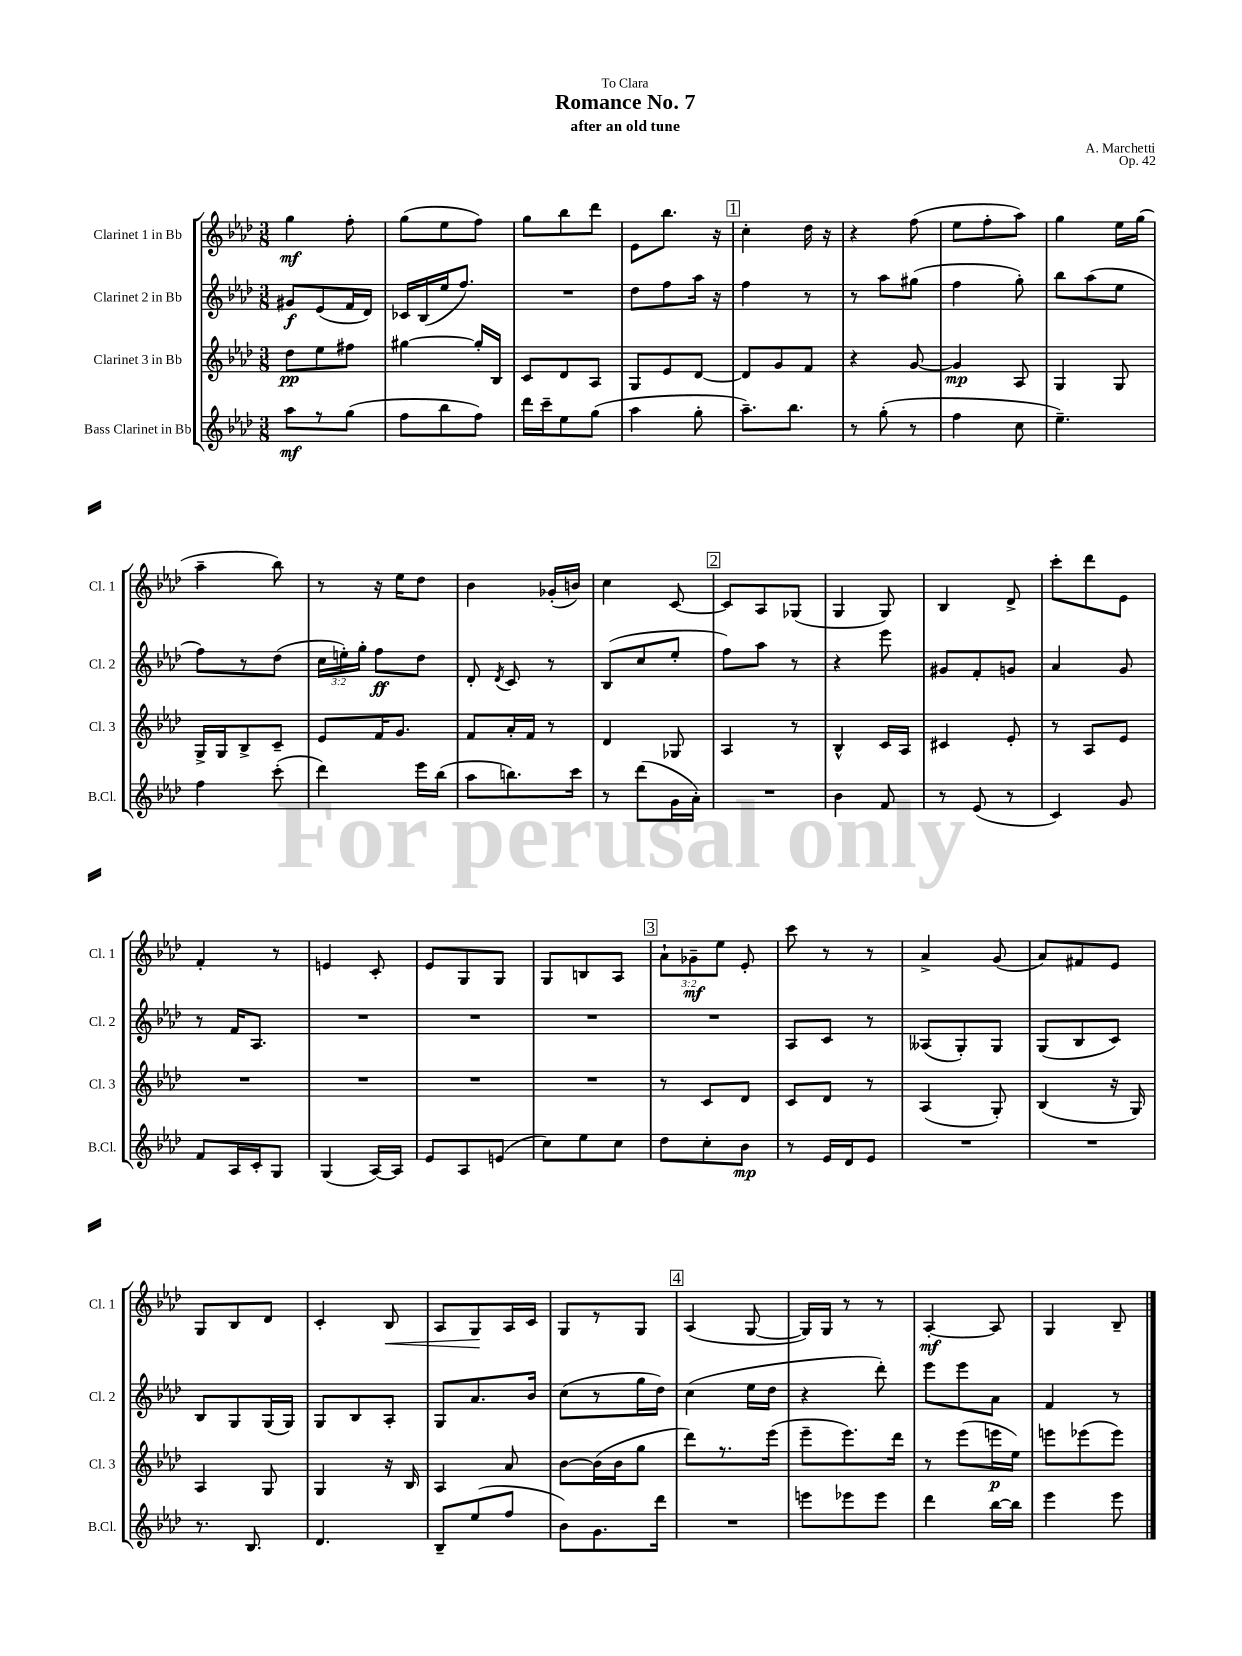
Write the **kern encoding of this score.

**kern	**dynam	**kern	**dynam	**kern	**dynam	**kern	**dynam
*part4	*part4	*part3	*part3	*part2	*part2	*part1	*part1
*staff4	*staff4	*staff3	*staff3	*staff2	*staff2	*staff1	*staff1
*I"Bass Clarinet in Bb	*	*I"Clarinet 3 in Bb	*	*I"Clarinet 2 in Bb	*	*I"Clarinet 1 in Bb	*
*I'B.Cl.	*	*I'Cl. 3	*	*I'Cl. 2	*	*I'Cl. 1	*
*clefG2	*	*clefG2	*	*clefG2	*	*clefG2	*
*k[b-e-a-d-]	*	*k[b-e-a-d-]	*	*k[b-e-a-d-]	*	*k[b-e-a-d-]	*
*M3/8	*	*M3/8	*	*M3/8	*	*M3/8	*
=1	=1	=1	=1	=1	=1	=1	=1
8aa-\L	mf	8dd-\L	pp	8g#X/L	f	4gg\	mf
8r	.	8ee-\	.	(8e-/	.	.	.
(8gg\J	.	8ff#X\J	.	16f/L	.	8ff'\	.
.	.	.	.	16d-/JJ)	.	.	.
=2	=2	=2	=2	=2	=2	=2	=2
8ff\L	.	[4gg#X\	.	16c-X/LL	.	(8gg\L	.
.	.	.	.	(16B-/	.	.	.
8bb-\	.	.	.	16ee-/J	.	8ee-\	.
.	.	.	.	8.ff/J)	.	.	.
8ff\J)	.	16gg#'/LL]	.	.	.	8ff\J)	.
.	.	16B-/JJ	.	.	.	.	.
=3	=3	=3	=3	=3	=3	=3	=3
16ddd-\LL	.	8c/L	.	4.r	.	8gg\L	.
16ccc~\J	.	.	.	.	.	.	.
8ee-\	.	8d-/	.	.	.	8bb-\	.
(8gg\J	.	8A-/J	.	.	.	8ddd-\J	.
=4	=4	=4	=4	=4	=4	=4	=4
4aa-\	.	8G/L	.	8dd-\L	.	8e-\L	.
.	.	8e-/	.	8ff\	.	8.bb-\J	.
8gg'\	.	[8d-/J	.	16aa-\Jk	.	.	.
.	.	.	.	16r	.	16r	.
!!LO:REH:place=s1:t=1
=5	=5	=5	=5	=5	=5	=5	=5
8.aa-~\L)	.	8d-/L]	.	4ff\	.	4cc'\	.
.	.	8g/	.	.	.	.	.
8.bb-\J	.	.	.	.	.	.	.
.	.	8f/J	.	8r	.	16dd-\	.
.	.	.	.	.	.	16r	.
=6	=6	=6	=6	=6	=6	=6	=6
8r	.	4r	.	8r	.	4r	.
(8gg'\	.	.	.	8aa-\L	.	.	.
8r	.	[8g/	.	(8gg#X\J	.	(8ff\	.
=7	=7	=7	=7	=7	=7	=7	=7
4ff\	.	4g/]	mp	4ff\	.	8ee-\L	.
.	.	.	.	.	.	8ff'\	.
8cc\	.	8A-/	.	8gg'\)	.	8aa-\J)	.
=8	=8	=8	=8	=8	=8	=8	=8
4.ee-~\)	.	4G/	.	8bb-\L	.	4gg\	.
.	.	.	.	(8aa-\	.	.	.
.	.	8G/	.	8ee-\J	.	16ee-\LL	.
.	.	.	.	.	.	(16gg\JJ	.
!!LO:LB:g=z
=9	=9	=9	=9	=9	=9	=9	=9
4ff\	.	16G^/LL	.	8ff\L)	.	4aa-~\	.
.	.	16G/J	.	.	.	.	.
.	.	8B-^/	.	8r	.	.	.
(8ccc'\	.	8c~/J	.	(8dd-\J	.	8bb-\)	.
=10	=10	=10	=10	=10	=10	=10	=10
4ddd-\)	.	8e-/L	.	24cc\LL	.	8r	.
.	.	.	.	24een'\)	.	.	.
.	.	.	.	24gg'\JJ	.	.	.
.	.	16f/K	.	8ff\L	ff	16r	.
.	.	8.g/J	.	.	.	16ee-\KL	.
16eee-\LL	.	.	.	8dd-\J	.	8dd-\J	.
(16bb-\JJ	.	.	.	.	.	.	.
=11	=11	=11	=11	=11	=11	=11	=11
8aa-\L	.	8f/L	.	8d-'/	.	4b-\	.
.	.	.	.	8qd-/	.	.	.
8.bbn\)	.	16a-'/L	.	8c/	.	.	.
.	.	16f/JJ	.	.	.	.	.
.	.	8r	.	8r	.	(16g-X'/LL	.
16ccc\Jk	.	.	.	.	.	16bn/JJ)	.
=12	=12	=12	=12	=12	=12	=12	=12
8r	.	4d-/	.	(8B-/L	.	4cc\	.
(8ddd-\L	.	.	.	8cc/	.	.	.
16g\L	.	8G-X/	.	8ee-'/J	.	[8c/	.
16a-'\JJ)	.	.	.	.	.	.	.
!!LO:REH:place=s1:t=2
=13	=13	=13	=13	=13	=13	=13	=13
4.r	.	4A-/	.	8ff\L)	.	8c/L]	.
.	.	.	.	8aa-\J	.	8A-/	.
.	.	8r	.	8r	.	(8G-X/J	.
=14	=14	=14	=14	=14	=14	=14	=14
4b-\	.	4B-^^/	.	4r	.	4G/	.
8f/	.	16c/LL	.	8eee-\	.	8G/)	.
.	.	16A-/JJ	.	.	.	.	.
=15	=15	=15	=15	=15	=15	=15	=15
8r	.	4c#X/	.	8g#X/L	.	4B-/	.
(8e-/	.	.	.	8f'/	.	.	.
8r	.	8e-'/	.	8gn/J	.	8d-^/	.
=16	=16	=16	=16	=16	=16	=16	=16
4c/)	.	8r	.	4a-/	.	8ccc'\L	.
.	.	8A-/L	.	.	.	8ddd-\	.
8g/	.	8e-/J	.	8g/	.	8e-\J	.
!!LO:LB:g=z
=17	=17	=17	=17	=17	=17	=17	=17
8f/L	.	4.r	.	8r	.	4f'/	.
16A-/L	.	.	.	16f/KL	.	.	.
16c'/J	.	.	.	8.A-/J	.	.	.
8G/J	.	.	.	.	.	8r	.
=18	=18	=18	=18	=18	=18	=18	=18
(4G/	.	4.r	.	4.r	.	4en/	.
[16A-/LL)	.	.	.	.	.	8c'/	.
16A-/JJ]	.	.	.	.	.	.	.
=19	=19	=19	=19	=19	=19	=19	=19
8e-/L	.	4.r	.	4.r	.	8e-/L	.
8A-/	.	.	.	.	.	8G/	.
(8en/J	.	.	.	.	.	8G/J	.
=20	=20	=20	=20	=20	=20	=20	=20
8cc\L)	.	4.r	.	4.r	.	8G/L	.
8ee-\	.	.	.	.	.	8Bn/	.
8cc\J	.	.	.	.	.	8A-/J	.
!!LO:REH:place=s1:t=3
=21	=21	=21	=21	=21	=21	=21	=21
8dd-\L	.	8r	.	4.r	.	12a-`\L	.
.	.	.	.	.	.	12g-X~\	mf
8cc'\	.	8c/L	.	.	.	.	.
.	.	.	.	.	.	12ee-\J	.
8b-\J	mp	8d-/J	.	.	.	8e-'/	.
=22	=22	=22	=22	=22	=22	=22	=22
8r	.	8c/L	.	8A-/L	.	8ccc\	.
16e-/LL	.	8d-/J	.	8c/J	.	8r	.
16d-/J	.	.	.	.	.	.	.
8e-/J	.	8r	.	8r	.	8r	.
=23	=23	=23	=23	=23	=23	=23	=23
4.r	.	(4A-/	.	(8A--X/L	.	4a-^/	.
.	.	.	.	8G'/)	.	.	.
.	.	8G'/)	.	8G/J	.	(8g/	.
=24	=24	=24	=24	=24	=24	=24	=24
4.r	.	(4B-/	.	(8G/L	.	8a-/L)	.
.	.	.	.	8B-/	.	8f#X/	.
.	.	16r	.	8c/J)	.	8e-/J	.
.	.	16G/)	.	.	.	.	.
!!LO:LB:g=z
=25	=25	=25	=25	=25	=25	=25	=25
8.r	.	4A-/	.	8B-/L	.	8G/L	.
.	.	.	.	8G/	.	8B-/	.
8.B-/	.	.	.	.	.	.	.
.	.	8G/	.	(16G/L	.	8d-/J	.
.	.	.	.	16G/JJ)	.	.	.
=26	=26	=26	=26	=26	=26	=26	=26
4.d-/	.	4G/	.	8G/L	.	4c'/	.
.	.	.	.	8B-/	.	.	.
!	!	!	!	!	!	!	!LO:HP:b
.	.	16r	.	8A-'/J	.	8B-/	<
.	.	16B-/	.	.	.	.	.
=27	=27	=27	=27	=27	=27	=27	=27
8B-~/L	.	4A-/	.	8G/L	.	8A-/L	.
(8ee-/	.	.	.	8.a-/	.	8G/	.
8ff/J	.	8a-/	.	.	.	16A-/L	[
.	.	.	.	16b-/Jk	.	16c/JJ	.
=28	=28	=28	=28	=28	=28	=28	=28
8b-\L)	.	[8b-\L	.	(8cc\L	.	8G/L	.
8.g\	.	(16b-\L]	.	8r	.	8r	.
.	.	16b-\J	.	.	.	.	.
.	.	8gg\J	.	16gg\L	.	8G/J	.
16ddd-\Jk	.	.	.	16dd-\JJ)	.	.	.
!!LO:REH:place=s1:t=4
=29	=29	=29	=29	=29	=29	=29	=29
4.r	.	8ddd-\L)	.	(4cc\	.	(4A-/	.
.	.	8.r	.	.	.	.	.
.	.	.	.	16ee-\LL	.	[8G/	.
.	.	(16eee-\Jk	.	16dd-\JJ	.	.	.
=30	=30	=30	=30	=30	=30	=30	=30
8eeen\L	.	8eee-~\L	.	4r	.	16G/LL])	.
.	.	.	.	.	.	16G/JJ	.
8eee-X\	.	8.eee-\)	.	.	.	8r	.
8eee-\J	.	.	.	8ddd-'\)	.	8r	.
.	.	16ddd-\Jk	.	.	.	.	.
=31	=31	=31	=31	=31	=31	=31	=31
4ddd-\	.	8r	.	8eee-\L	.	[4A-'/	mf
.	.	(8eee-\L	.	8eee-\	.	.	.
[16bb-\LL	.	16eeen\L	p	8a-\J	.	8A-/]	.
16bb-\JJ]	.	16ee-\JJ)	.	.	.	.	.
=32	=32	=32	=32	=32	=32	=32	=32
4eee-\	.	8eeen\L	.	4f/	.	4G/	.
.	.	(8eee-X\	.	.	.	.	.
8eee-\	.	8eee-\J)	.	8r	.	8B-~/	.
==	==	==	==	==	==	==	==
*-	*-	*-	*-	*-	*-	*-	*-
